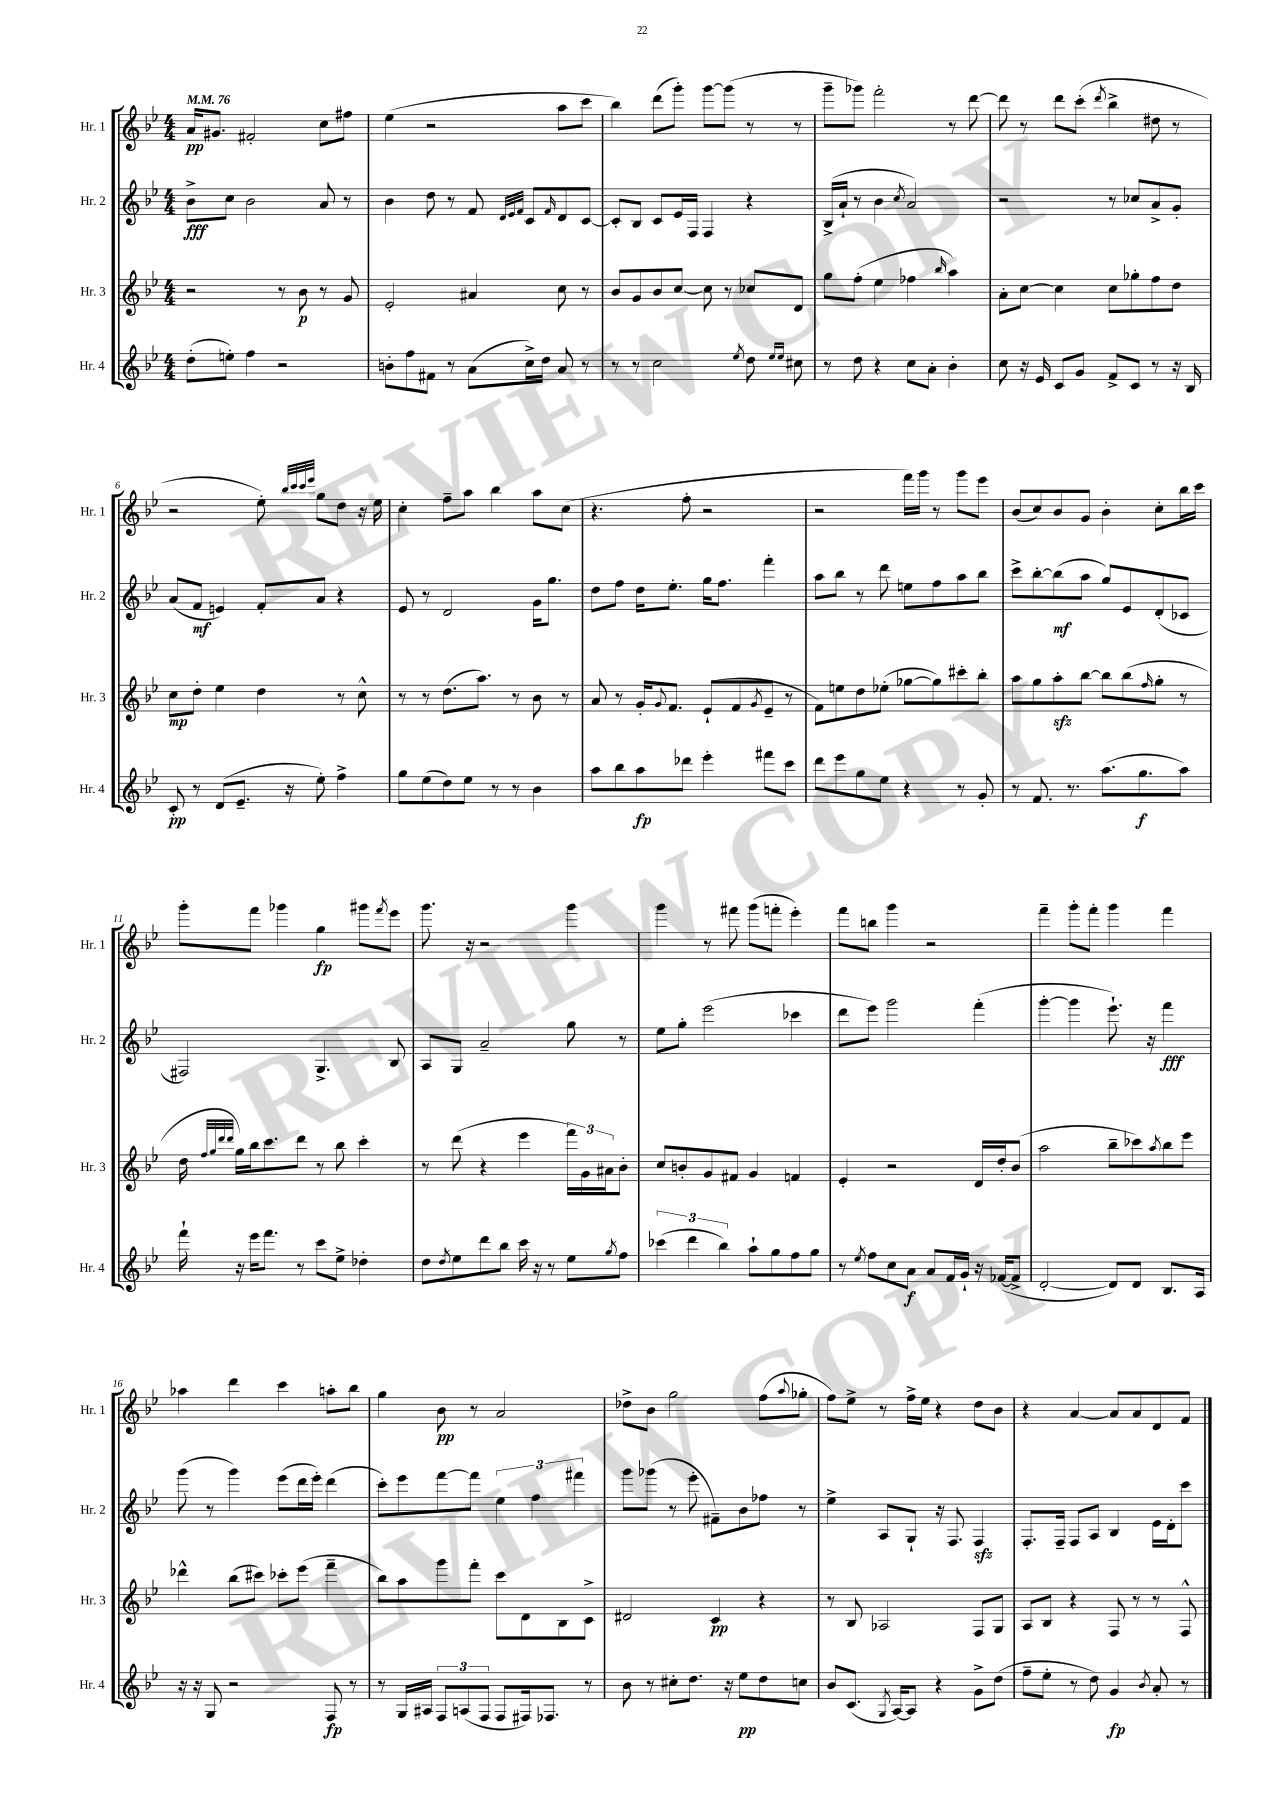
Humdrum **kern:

**kern	**kern	**kern	**kern
*staff4	*staff3	*staff2	*staff1
*clefG2	*clefG2	*clefG2	*clefG2
*k[b-e-]	*k[b-e-]	*k[b-e-]	*k[b-e-]
*M4/4	*M4/4	*M4/4	*M4/4
*MM76	*MM76	*MM76	*MM76
(8dd'\L	2r	8b-^\L	16a/LK
.	.	.	8.g#/J
8ee'\J)	.	8cc\J	.
4ff\	.	2b-\	2f#'/
2r	8r	.	.
.	8b-\	.	.
.	8r	8a/	8cc\L
.	8g/	8r	8ff#\J
=	=	=	=
8b'\L	2e-'/	4b-\	(4ee-\
8ff\	.	.	.
8f#\J	.	8dd\	2r
8r	.	8r	.
(8a\L	4a#/	8f/	.
.	.	32qqd/LLL	.
.	.	32qqe-/	.
.	.	32qqf/JJJ	.
16cc^\L)	.	8c/L	.
16dd\JJ	.	.	.
.	.	16qqf/	.
8a/	8cc\	8d/	8aa\L
8r	8r	[8c/J	8ccc\J
=	=	=	=
8r	8b-/L	8c'/]L	4bb-\)
8r	8g/	8B-/J	.
2cc\	8b-/	8c/L	(8ddd\L
.	[8cc/J	16e-/L	8ggg'\J)
.	.	16F/JJ	.
.	8cc\]	4F/	[8ggg\L
.	8r	.	(8ggg\]J
8qee-/	.	.	.
8dd\	8cc-/L	4r	8r
16qqee-/LL	.	.	.
16qqee-/JJ	.	.	.
8cc#\	8d/J	.	8r
=	=	=	=
8r	8gg\L	(16B-^/LL	8ggg~\L
.	.	16a`/JJ	.
8dd\	(8ff'\J	8r	8ggg-\J)
4r	4ee-\	4b-\	2fff'\
.	.	8qcc/	.
8cc\L	4ff-\	2a/)	.
8a'\J	.	.	.
.	16qqbb-/	.	.
4b-'\	4aa\)	.	8r
.	.	.	[8ddd\
=	=	=	=
8cc\	8a'\L	2r	8ddd\]
16r	[8cc\J	.	8r
16e-/	.	.	.
8c/L	4cc\]	.	8ddd\L
8g/J	.	.	(8ccc'\J
.	.	.	8qddd/
8f^/L	8cc\L	8r	4bb-^\
8c/J	8gg-'\	8cc-/L	.
8r	8ff\	8a^/	8dd#\
16r	8dd\J	8g'/J	8r
16B-/	.	.	.
=	=	=	=
8c'/	8cc\L	(8a/L	2r
8r	8dd'\J	8f/J	.
(8d/L	4ee-\	4e/)	.
8.e-~/J	.	.	.
.	4dd\	8f'/L	8ee-'\)
16r	.	.	.
.	.	.	32qqbb-/LLL
.	.	.	32qqccc/
.	.	.	32qqccc/
.	.	.	32qqeee-/JJJ
8ee-'\)	.	8a/J	8gg\L
4ff^\	8r	4r	8dd\J
.	8cc^^\	.	16r
.	.	.	16ee-\
=	=	=	=
8gg\L	8r	8e-/	4cc'\
(8ee-\	8r	8r	.
8dd\)	(8.dd\L	2d/	8ff~\L
8ee-\J	.	.	8aa\J
.	8.aa\J)	.	.
8r	.	.	4bb-\
8r	8r	.	.
4b-\	8b-\	16g\LK	8aa\L
.	.	8.gg\J	.
.	8r	.	(8cc\J
=	=	=	=
8aa\L	8a/	8dd\L	4.r
8bb-\	8r	8ff\J	.
8aa\	16g'/LK	16dd\LK	.
.	8qqg/	.	.
.	8.f/J	8.ee-'\J	.
8ddd-\J	.	.	8ff'\
4eee-'\	(8e-`/L	16gg\LK	2r
.	.	8.ff\J	.
.	8f/	.	.
.	8qg/	.	.
8fff#\L	8e-~/J	4fff'\	.
8ccc\J	8r	.	.
=	=	=	=
8ddd\L	8f\L)	8aa\L	2r
8eee-\	8ee\	8bb-\J	.
8gg\	8dd\	8r	.
8ee-\J	(8ee-'\J	8ddd\	.
4r	[8gg-\L	8ee\L	16fff\LL)
.	.	.	16ggg\JJ
.	8gg-\])	8ff\	8r
8r	8ccc#'\	8aa\	8ggg\L
8g'/	8bb-'\J	8bb-\J	8eee-\J
=	=	=	=
8r	8aa\L	8ccc^\L	(8b-/L
8.f/	8gg\	[8bb-'\	8cc/)
.	8aa'\	(8bb-\]	8b-/
8.r	.	.	.
.	[8bb-\J	8aa\J	8g/J
(8.aa\L	8bb-\]L	8gg/L)	4b-'\
.	(8bb-\	8e-/	.
8.gg\	.	.	.
.	16qqff/	.	.
.	8gg'\J	(8d'/	8cc'\L
8aa\J)	8r	8c-/J	16bb-\L
.	.	.	16ccc\JJ
=	=	=	=
16fff`\	16dd\	2F#/)	8ggg'\L
.	32qqff/LLL	.	.
.	32qqgg/	.	.
.	32qqddd/	.	.
.	32qqddd/JJJ	.	.
16r	16gg\LL)	.	.
16eee-\LK	16bb-\J	.	8fff\J
8.fff\J	8.ccc\	.	.
.	.	.	4ggg-\
8r	8ddd\J	.	.
8ccc\L	8r	4.G^/	4gg\
8ee-^\J	8bb-\	.	.
4dd-'\	4ccc'\	.	8ggg#\L
.	.	.	8qfff/
.	.	8B-/	8eee-\J
=	=	=	=
8dd\L	8r	8A/L	8.ggg\
8qdd/	.	.	.
8ee-\	(8ddd\	8G/J	.
.	.	.	16r
8ddd\	4r	2a~/	2r
8bb-\J	.	.	.
16ccc\	4eee-\	.	.
16r	.	.	.
8r	.	.	.
8ee-\L	24fff\LL)	8gg\	4ggg\
.	24g\	.	.
.	24a#\J	.	.
8qgg/	.	.	.
8ff\J	8b-'\J	8r	.
=	=	=	=
(6ccc-\	8cc/L	8ee-\L	4ggg\
.	8b'/	8gg'\J	.
6ddd\	.	.	.
.	8g/	(2eee-\	8r
6bb-\)	.	.	.
.	8f#/J	.	8fff#\
8aa`\L	4g/	.	(8ggg\L
8gg\	.	.	8fff'\J
8ff\	4f/	4ccc-\	4eee-'\)
8gg\J	.	.	.
=	=	=	=
8r	4e-'/	8ddd\L	8fff\L
8qee-/	.	.	.
8ff\L	.	8eee-\J)	8bb\J
8cc\	2r	2ggg\	4ggg\
8a\J	.	.	.
8a/L	.	.	2r
16f/L	.	.	.
16g`/JJ	.	.	.
16r	16d/LL	(4fff'\	.
([16f-/LK	16dd'/J	.	.
8f-^/]J	(8b-/J	.	.
=	=	=	=
[2d'/	2aa\	[4ggg'\	4fff~\
.	.	4ggg\]	8ggg'\L
.	.	.	8fff'\J
8d/]L)	8bb-~\L	8.eee-`\)	4ggg\
8d/J	8ccc-\)	.	.
.	.	16r	.
.	8qaa/	.	.
8.B-/L	8bb-\	4fff\	4fff\
.	8eee-\J	.	.
16A/Jk	.	.	.
=	=	=	=
16r	4ddd-^^\	(8ggg\	4aa-\
16r	.	.	.
8G/	.	8r	.
2r	(8bb-\L	4ggg\)	4ddd\
.	8ccc#\J)	.	.
.	8ccc-'\L	(8eee-\L	4ccc\
.	(8eee-\J	16ddd\L	.
.	.	16eee-'\JJ)	.
8F/	4fff~\	(4ddd\	8aa'\L
8r	.	.	8bb-\J
=	=	=	=
8r	8bb-\L)	8ccc'\L)	4gg\
16G/LL	8aa\	8eee-\	.
16A#/JJ	.	.	.
12F/L	8ggg\	[8fff\	8b-\
(12A/	.	.	.
.	8fff'\J	8fff\]J	8r
12F/J	.	.	.
8F/L	8ccc\L	6ee-\	2a/
16F#/k)	8d\	.	.
.	.	6ff\	.
8.F-/J	.	.	.
.	8B-\	.	.
.	.	6fff#\	.
8r	8c^\J	.	.
=	=	=	=
8b-\	2d#/	8ggg\L	8dd-^\L
8r	.	(8ggg-\J	8b-\J
8cc#'\L	.	8r	2gg\
8.dd\J	.	8eee-'\	.
.	4c/	8f#~\L)	.
16r	.	.	.
8ee-\L	.	8b-\	.
8dd\	4r	8ff-\J	(8ff\L
.	.	.	8qqaa/
8cc\J	.	8r	8gg-'\J
=	=	=	=
8b-/L	8r	4ee-^\	8ff\L)
(8.c/J	8B-/	.	8ee-^\J
.	2A-/	8A/L	8r
8qG/	.	.	.
[16A/LK)	.	.	.
8A/]J	.	8G`/J	16ff^\LL
.	.	.	16ee-\JJ
4r	.	16r	4r
.	.	8.F/	.
8g^\L	8F/L	4F/	8dd\L
(8dd\J	8G/J	.	8b-\J
=	=	=	=
8ff~\L	8A/L	8.F'/L	4r
8ee-'\J	8B-/J	.	.
.	.	16F~/Jk	.
8r	4r	8F/L	[4a/
8dd\)	.	8A/J	.
4g/	8F/	4B-/	8a/]L
.	8r	.	8a/
8qb-/	.	.	.
8a'/	8r	16e-\LL	8d/
.	.	16d'\J	.
8r	8F^^/	8ccc\J	8f/J
==	==	==	==
*-	*-	*-	*-
